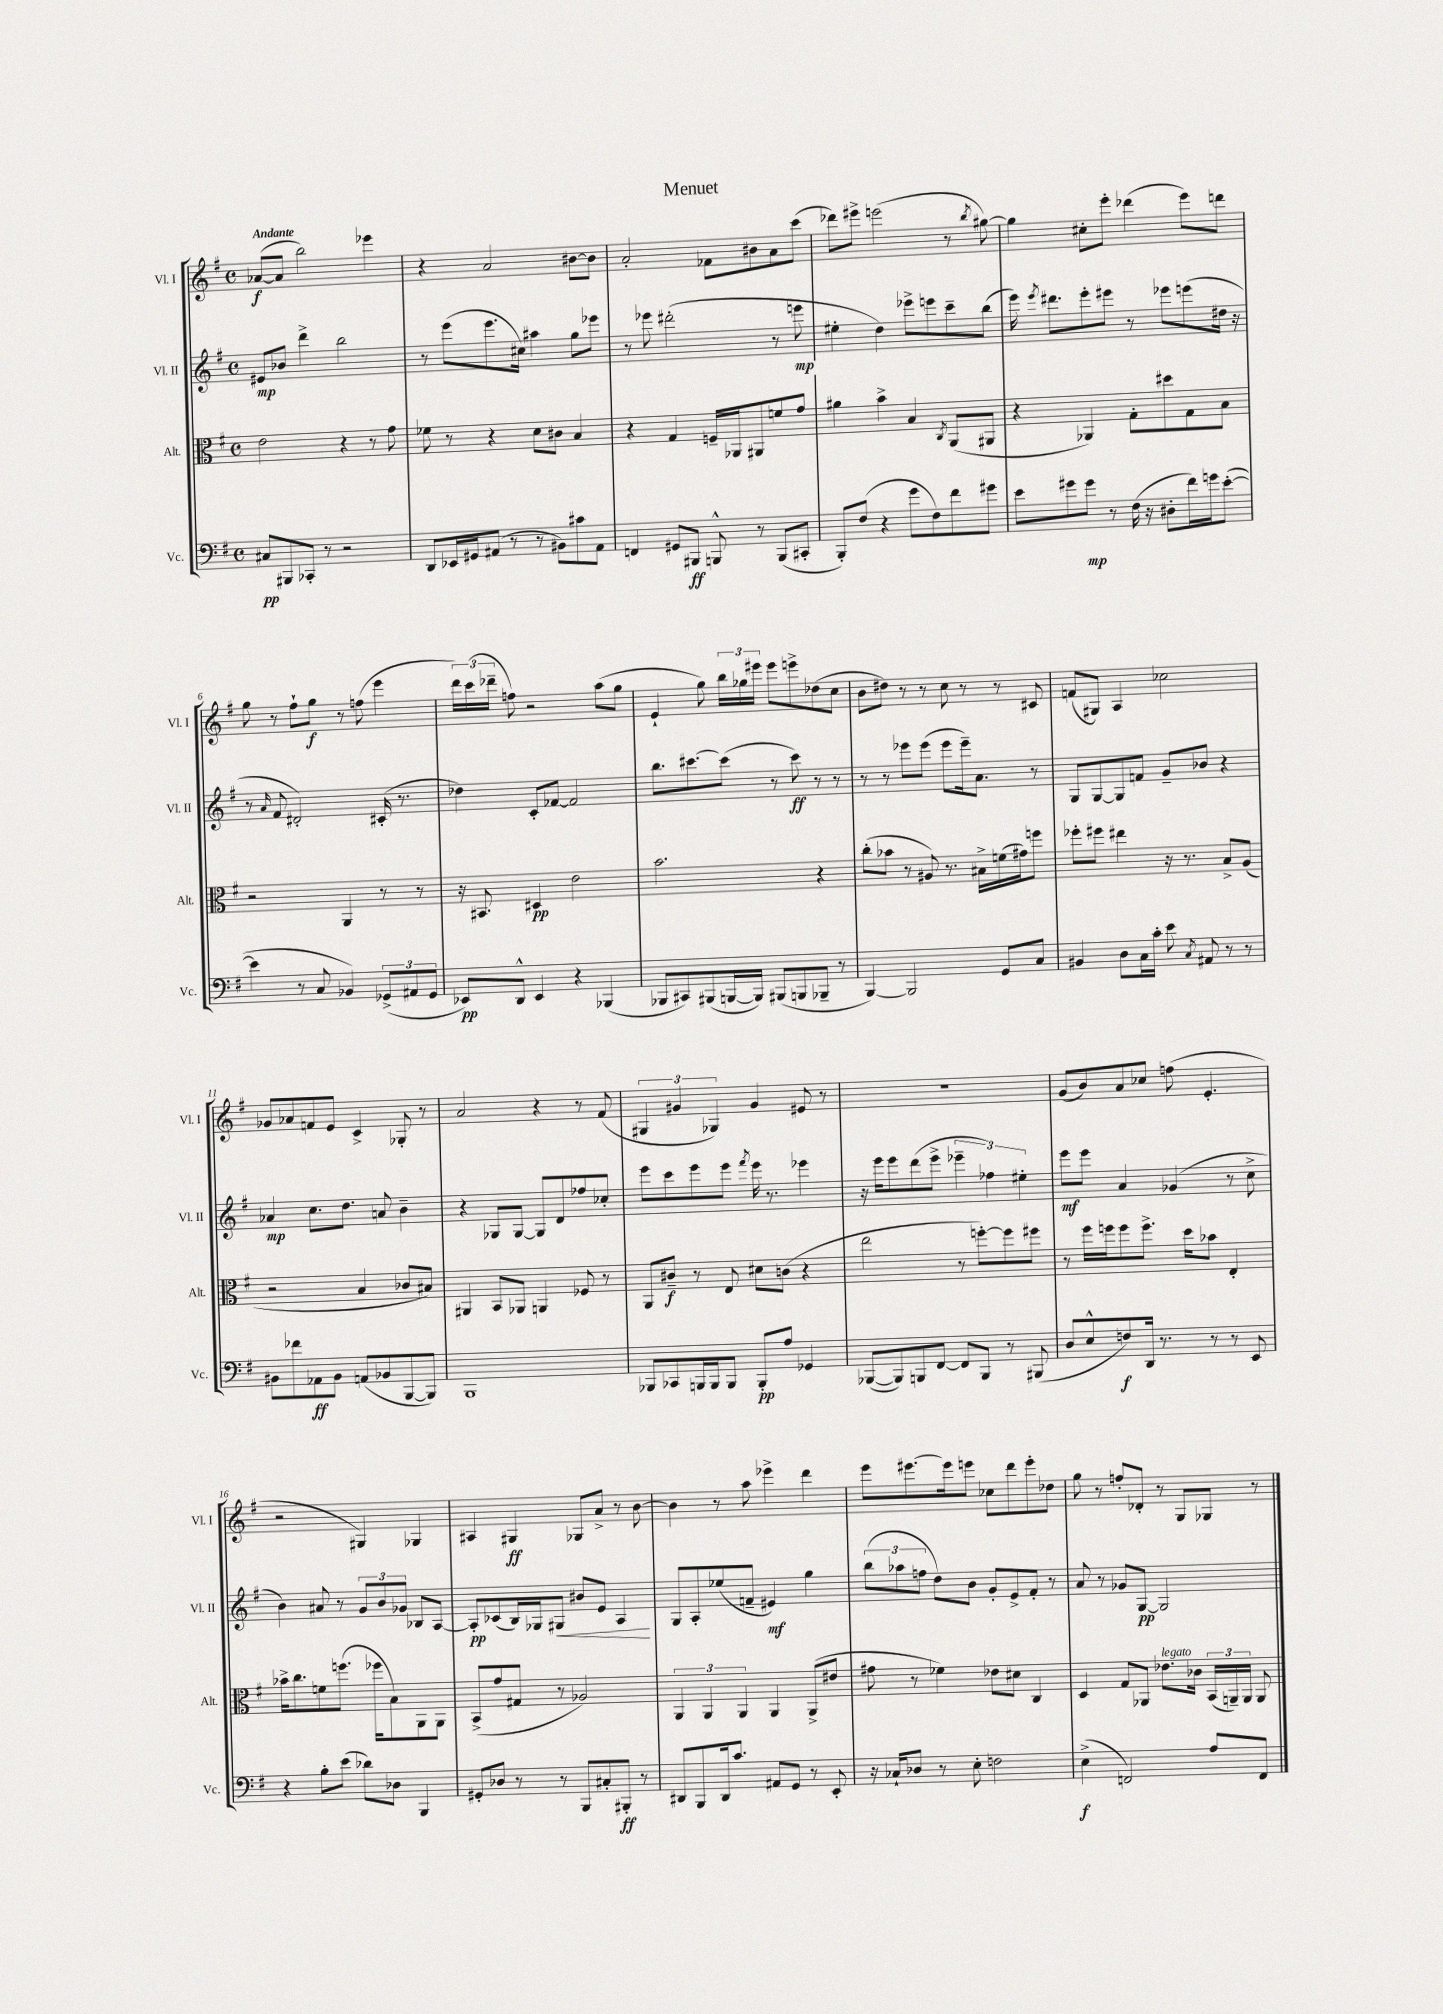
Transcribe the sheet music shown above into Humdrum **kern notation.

**kern	**kern	**kern	**kern
*staff4	*staff3	*staff2	*staff1
*clefF4	*clefC3	*clefG2	*clefG2
*k[f#]	*k[f#]	*k[f#]	*k[f#]
*M4/4	*M4/4	*M4/4	*M4/4
*met(c)	*met(c)	*met(c)	*met(c)
8C#	2e	8e#	([8a-
8BBB#	.	8b-	8a-]
8CC-'	.	4ddd^	2bb)
8r	.	.	.
2r	4r	2bb	.
.	8r	.	4eee-
.	8g	.	.
=	=	=	=
8DD	8f-	8r	4r
16EE-	8r	(8eee	.
16GG#	.	.	.
(8AA#	4r	8.eee	2a
8r	.	.	.
.	.	16cc#)	.
8r	8d	4aa#	.
8BB#)	8c#	.	.
8c#	4B	8gg	[8b#
8AA#	.	8eee-	8b#]
=	=	=	=
4FF	4r	8r	2a'
.	.	8eee-	.
8GG#	4G	(2ddd#'	.
8BBB#	.	.	.
8BBB^^	16F~	.	8f-
.	16AA-	.	.
8r	8AA#	.	8b#
(8BBB	8f	8r	8a
8CC#'	8g	8eee	(8ccc
=	=	=	=
8BBB')	4a#	4ee#'	8ddd-)
(8F#	.	.	8eee#^
4r	4b^	4dd)	(2eee
8g	4B	8eee-^	.
8F#)	.	8eee	.
.	8qC	.	.
8f#	(8AA	8ccc~	8r
.	.	.	8qbb
8g#	8AA#	(8bb	[8gg#)
=	=	=	=
8e	4r	16eee)	4gg#]
.	.	8qeee	.
.	.	8.ddd#	.
8g#	.	.	.
8g#	4AA-)	8eee'	8cc#'
8r	.	8eee#	8eee'
(16F#	8G'	8r	(4ddd-
16r	.	.	.
8D#'	8dd#	8eee-	.
16f#)	8G	(8eee	8eee)
16g	.	.	.
([8e'	8B	16dd#	8ddd
.	.	16r	.
=	=	=	=
4e]	2r	8r	8gg
.	.	16qqa	.
.	.	8f#	8r
8r	.	2d#')	8ff#`
8C	.	.	8gg
4BB-)	4AA	.	8r
.	.	.	(8ff
(12GG-^	8r	(16c#'	4eee
.	.	8.r	.
12AA#	.	.	.
.	8r	.	.
12GG-	.	.	.
=	=	=	=
8EE-)	16r	4dd-)	24ddd)
.	.	.	(24ccc
.	8.BB#	.	.
.	.	.	24ddd-~
8DD^^	.	.	8ff)
4EE-	4D#	8c'	2r
.	.	[8f-	.
4r	2e	2f-]	.
(4BBB-	.	.	(8aa
.	.	.	8gg
=	=	=	=
8BBB-	2.b	8.bb	4e`
8CC#)	.	.	.
.	.	[8.ccc#	.
(8BBB#	.	.	8gg)
[16BBB	.	(8ccc#]	24bb
.	.	.	24gg-
16BBB])	.	.	.
.	.	.	24eee#
(8BBB#	.	8r	8eee#
8BBB	.	8ccc#)	8eee^
8BBB-~	4r	8r	(8dd-
8r	.	8r	8cc
=	=	=	=
[4BBB)	(8cc'	8r	8b
.	8b-	8r	8dd#)
2BBB]	8r	8eee-	8r
.	8A#)	(8eee-	8r
.	8.r	8eee-	8cc
.	.	16eee-~)	8r
.	16B#^	8.a	.
8GG	(16f	.	8r
.	16g#)	.	.
8C	8ff	8r	8c#
=	=	=	=
4BB#	8ff-'	8G	(8f
.	8ff#	[8G	8G#)
8D	4ee#	8G]	4A
16C	.	8f	.
16c'	.	.	.
8e	16r	8g~	2cc-
.	8.r	.	.
8qC	.	.	.
8AA#	.	8b-	.
8r	8B^	4r	.
8r	(8A	.	.
=	=	=	=
8BB#	2r	4a-	8g-
8f-	.	.	8a-
8AA-	.	8.cc	8f
8BB#	.	.	8e
.	.	8.dd	.
(8AA	4B	.	4c^
8BB-	.	8a	.
[8BBB	8c-	4b~	8G-'
8BBB])	8B#)	.	8r
=	=	=	=
1BBB	4AA#	4r	2a
.	8BB	8G-	.
.	8AA-	[8G-	.
.	4AA	8G-]	4r
.	.	8d	.
.	8F-	8ff-	8r
.	8r	8cc-'	(8f#
=	=	=	=
8BBB-	8AA	8eee	6G#
8CC-	8c#~	8ccc	.
.	.	.	6g#
16BBB	8r	8eee	.
16BBB	.	.	.
.	.	.	6G-)
8BBB	8E	8eee	.
.	.	8qfff#	.
8BBB'	8d#	16eee	4g#
.	.	8.r	.
8A	(8c	.	.
4GG-	4r	4eee-	8e#
.	.	.	8r
=	=	=	=
([8BBB-	2ee	16r	1r
.	.	16eee	.
8BBB-])	.	8eee	.
8BBB	.	(8ddd	.
[8FF#	.	8eee^	.
8FF#]	8r	6eee-~	.
8BBB	[8ff')	.	.
.	.	6ff-)	.
8r	8ff]	.	.
.	.	6ee#'	.
(8BBB#	8ff#	.	.
=	=	=	=
8D	8r	8eee	(8g
8E^^	16ff#	8eee	8b)
.	16ff	.	.
8F)	8ff	4a	8a
16DD	8.ff^	.	8cc-
8.r	.	.	.
.	.	(4g-	(8ff
.	16dd	.	.
8r	8b-	.	4.e'
8r	4E'	8r	.
8EE	.	8cc^	.
=	=	=	=
4r	16b-^	4b)	2r
.	8.cc	.	.
8B'	8f	8a#	.
(8e	(8.ff	8r	.
8d-)	.	12g	4G#)
.	16ff-	.	.
.	.	12b	.
8D-	8B)	.	.
.	.	12g-	.
4BBB	8AA	8B-	4G-
.	8AA	[8A	.
=	=	=	=
8GG#'	(8BB^	8A']	4A#
8D-	8g	(8c-	.
8r	8G#	16B)	4G#
.	.	16G-	.
8r	8r	8G#	.
8BBB	2A-)	8b#	8G-
8C#'	.	8e	8a^
8BBB#'	.	4A	8r
8r	.	.	[8b
=	=	=	=
8DD#	6AA	8G	4b]
8BBB	.	8A'	.
.	6AA	.	.
16DD#	.	(8ee-	8r
8.c	.	.	.
.	6AA	.	.
.	.	8f~	8aa
8AA#	4AA	4e#)	4eee-^
8GG	.	.	.
8r	(8AA^	4gg	4ddd
8EE'	8e#	.	.
=	=	=	=
16r	8g#	(12bb	8eee
16C-`	.	.	.
.	.	12aa-	.
8D-	8r	.	[8.eee#
.	.	12ff	.
8r	4f-)	8dd)	.
.	.	.	16eee#]
8E'	.	8b	8eee
2F	8e-	8g'	8cc-
.	8d#	8e^	8ddd
.	4C	8f#'	8eee'
.	.	8r	8dd-
=	=	=	=
(4E^	4D	8a	8gg
.	.	8r	8r
2FF)	8G	8g-	8ff'
.	8AA-	[8G	8d-'
.	8.e-	2G]	8r
.	.	.	8G
.	16c-	.	.
8A	(24BB	.	8G-
.	24AA~)	.	.
.	24AA	.	.
8FF	8AA	.	8r
==	==	==	==
*-	*-	*-	*-
